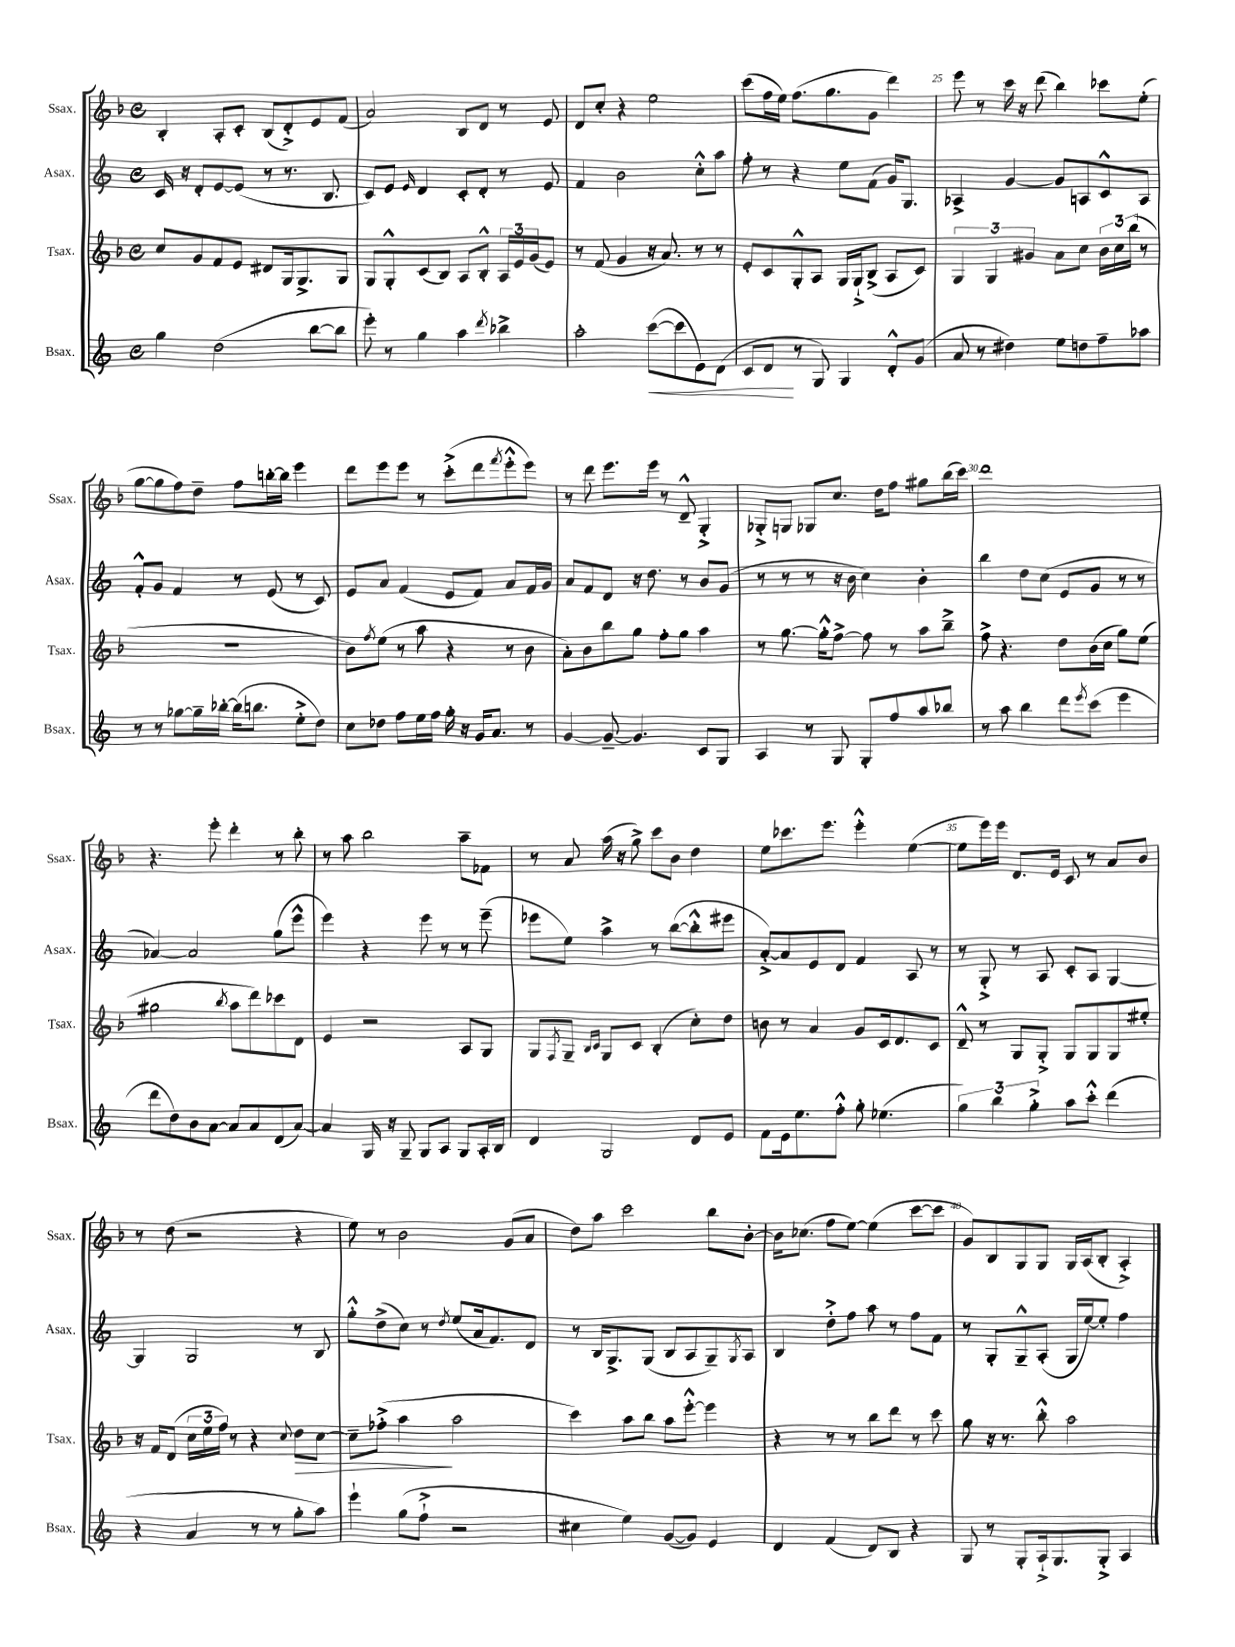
<<
\new StaffGroup <<
\new Staff = "s0" \with { instrumentName = "Ssax." shortInstrumentName = "Ssax." } {
    \clef treble \key f \major \defaultTimeSignature \time 4/4
    bes4-. a8-. c'8-. bes8( d'8-.->) e'8 f'8( |
    a'2) bes8 d'8 r8 e'8 |
    d'8 c''8-. r4 e''2 |
    c'''8( f''16 e''16) f''8.( g''8. g'8 d'''4) |
    e'''8 r8 c'''16 r16 d'''8( bes''4) ces'''8 e''8-.( |
    g''8~ g''8 f''8) d''8-- f''8 b''16~-. b''16 e'''4 |
    d'''8 e'''8 e'''8 r8 c'''8-.->( d'''8 \acciaccatura { f'''8 } e'''8-.-^ e'''8) |
    r8 d'''8 e'''8. e'''16 r8 d'8---^ g4-.-> |
    ges8-.-> g8 ges8 c''8. d''16 f''8 gis''8 bes''16( c'''16) |
    d'''1 |
    r4. e'''8-. d'''4-. r8 bes''8-. |
    r8 a''8 bes''2 a''8-- fes'8 |
    r8 a'8 a''16( r16 g''8->) c'''8 bes'8 d''4 |
    e''8 ces'''8. e'''8. e'''4-.-^ e''4~( |
    e''8 e'''16) e'''16 d'8. e'16 c'8 r8 a'8 bes'8 |
    r8 d''8( r2 r4 |
    e''8) r8 bes'2 g'8( a'8 |
    d''8) a''8 c'''2 bes''8 bes'8~-. |
    bes'16 ces''8.( f''8 e''8~) e''4( c'''8~ c'''8 |
    g'8) bes8 g8 g8 g16 a16( bes8-. a4-.->) \bar "|." |
}
\new Staff = "s1" \with { instrumentName = "Asax." shortInstrumentName = "Asax." } {
    \clef treble \key c \major \defaultTimeSignature \time 4/4
    c'16 r16 d'8-. e'8~ e'8( r8 r8. b8. |
    c'8) e'8 \grace { e'16 } d'4 c'8-. d'8-. r8 e'8 |
    f'4 b'2 c''8-.-^ a''8 |
    f''8-. r8 r4 e''8 f'8( g'16) g8. |
    aes4-> g'4~ g'8 a8 c'8-^ a8 |
    f'8-.-^ g'8 f'4 r8 e'8( r8 c'8) |
    e'8 a'8 f'4( e'8 f'8) a'8 f'16 g'16 |
    a'8 f'8 d'8 r16 d''8. r8 b'8 g'8( |
    r8 r8 r8 r16 b'16 c''4) b'4-. |
    b''4 d''8 c''8( e'8 g'8 r8 r8 |
    aes'4~) aes'2 g''8( e'''8-^ |
    e'''4) r4 e'''8 r8 r8 e'''8--( |
    ees'''8 e''8) a''4-> r8 b''8~( b''8-.-^ eis'''8 |
    a'8~-.->) a'8 e'8 d'8 f'4 a8 r8 |
    r8 g8-.-> r8 a8 c'8-. a8 g4~ |
    g4 g2 r8 b8 |
    g''8-.-^ d''8->( c''8) r8 \acciaccatura { d''8 } e''8( a'16 f'8.) d'8 |
    r8 b16 g8.-> g8( b8 a8 g8--) \acciaccatura { g8 } a8 |
    b4 d''8-.-> f''8 a''8 r8 f''8 f'8 |
    r8 g8-. g8---^ a8-.( g16 e''16~) e''8-. f''4 \bar "|." |
}
\new Staff = "s2" \with { instrumentName = "Tsax." shortInstrumentName = "Tsax." } {
    \clef treble \key f \major \defaultTimeSignature \time 4/4
    c''8 g'8 f'8 e'8 dis'8 g16 g8.-> g8 |
    g8 g8-.-^ c'8( bes8) a8 bes8-.-^ \tuplet 3/2 { a16 e'16 g'16( } e'8) |
    r8 f'8( g'4 r16 a'8.) r8 r8 |
    e'8-. c'8 g8-.-^ a8 g16 g16-!-> bes8->( a8 c'8) |
    \tuplet 3/2 { g4 g4 gis'4 } a'8 c''8 \tuplet 3/2 { bes'16 c''16 bes''16( } r8 |
    R1 |
    bes'8) \acciaccatura { f''8 } e''8( r8 a''8 r4 r8 bes'8 |
    a'8-.) bes'8 bes''8 g''8 f''8-. g''8 a''4 |
    r8 g''8.~ g''16-.-^ f''8~-> f''8 r8 a''8 bes''8---> |
    f''8-> r4. d''8 bes'16( c''16 g''8) e''8( |
    gis''2 \acciaccatura { bes''8 } a''8 d'''8) ces'''8 d'8 |
    e'4 r2 a8 g8 |
    g8 \acciaccatura { f8 } g8-- \grace { bes16 c'16 } g8 c'8 bes4-.( c''8-.) d''8 |
    b'8 r8 a'4 g'8 c'16 d'8. c'8 |
    d'8---^ r8 g8 g8-.-> g8 g8 g8 eis''8-. |
    r16 f'16 d'8( \tuplet 3/2 { c''16 e''16 f''16) } r8 r4 \appoggiatura { c''8 } d''8\> c''8~ |
    c''8-- fes''8-.->( a''4\! a''2 |
    c'''4) a''8 bes''8 a''8 e'''8~-.-^ e'''4 |
    r4 r8 r8 bes''8 d'''8 r8 c'''8 |
    g''8 r16 r8. bes''8-.-^ a''2 \bar "|." |
}
\new Staff = "s3" \with { instrumentName = "Bsax." shortInstrumentName = "Bsax." } {
    \clef treble \key c \major \defaultTimeSignature \time 4/4
    g''4 d''2( b''8~ b''8 |
    e'''8-.) r8 g''4 a''4 \acciaccatura { d'''8 } bes''4-> |
    a''2-. c'''8~\<( c'''8 e'8) d'8( |
    c'8 d'8\! r8 g8) g4 d'8-.-^ g'8( |
    a'8 r8 dis''4) e''8 d''8 f''8-- aes''8 |
    r8 r8 ges''8~ ges''16-- bes''16~-. bes''16( b''8. e''8-.-> d''8) |
    c''8 des''8 f''8 e''16 f''16 g''16-. r16 g'16 a'8. r8 |
    g'4~ g'8~-- g'4. c'8 g8 |
    a4 r8 g8 g8-. f''8 a''8 bes''8 |
    r8 a''8 b''4 d'''8 \acciaccatura { e'''8 } c'''8( e'''4 |
    d'''8 d''8) b'8 a'8~ a'8 a'8 d'8( a'8~) |
    a'4 g16 r16 g8-- g8 a8 g8 a16-. b16 |
    d'4 g2 d'8 e'8 |
    f'8 e'16 e''8. f''8-.-^ g''8-. ees''4.( |
    \tuplet 3/2 { g''4) b''4 g''4-.-> } a''8 c'''8-.-^ d'''4( |
    r4 a'4 r8 r8 g''8-. a''8) |
    e'''4-! g''8( f''8-!-> r2 |
    cis''4 e''4) g'8~( g'8) e'4 |
    d'4 f'4( d'8) b8 r4 |
    g8 r8 g8-. a16-!-> g8. g8-.-> a4 \bar "|." |
}
>>
>>
\layout { \context { \Score currentBarNumber = #21 \override BarNumber.break-visibility = ##(#f #t #t) barNumberVisibility = #(every-nth-bar-number-visible 5) } }
